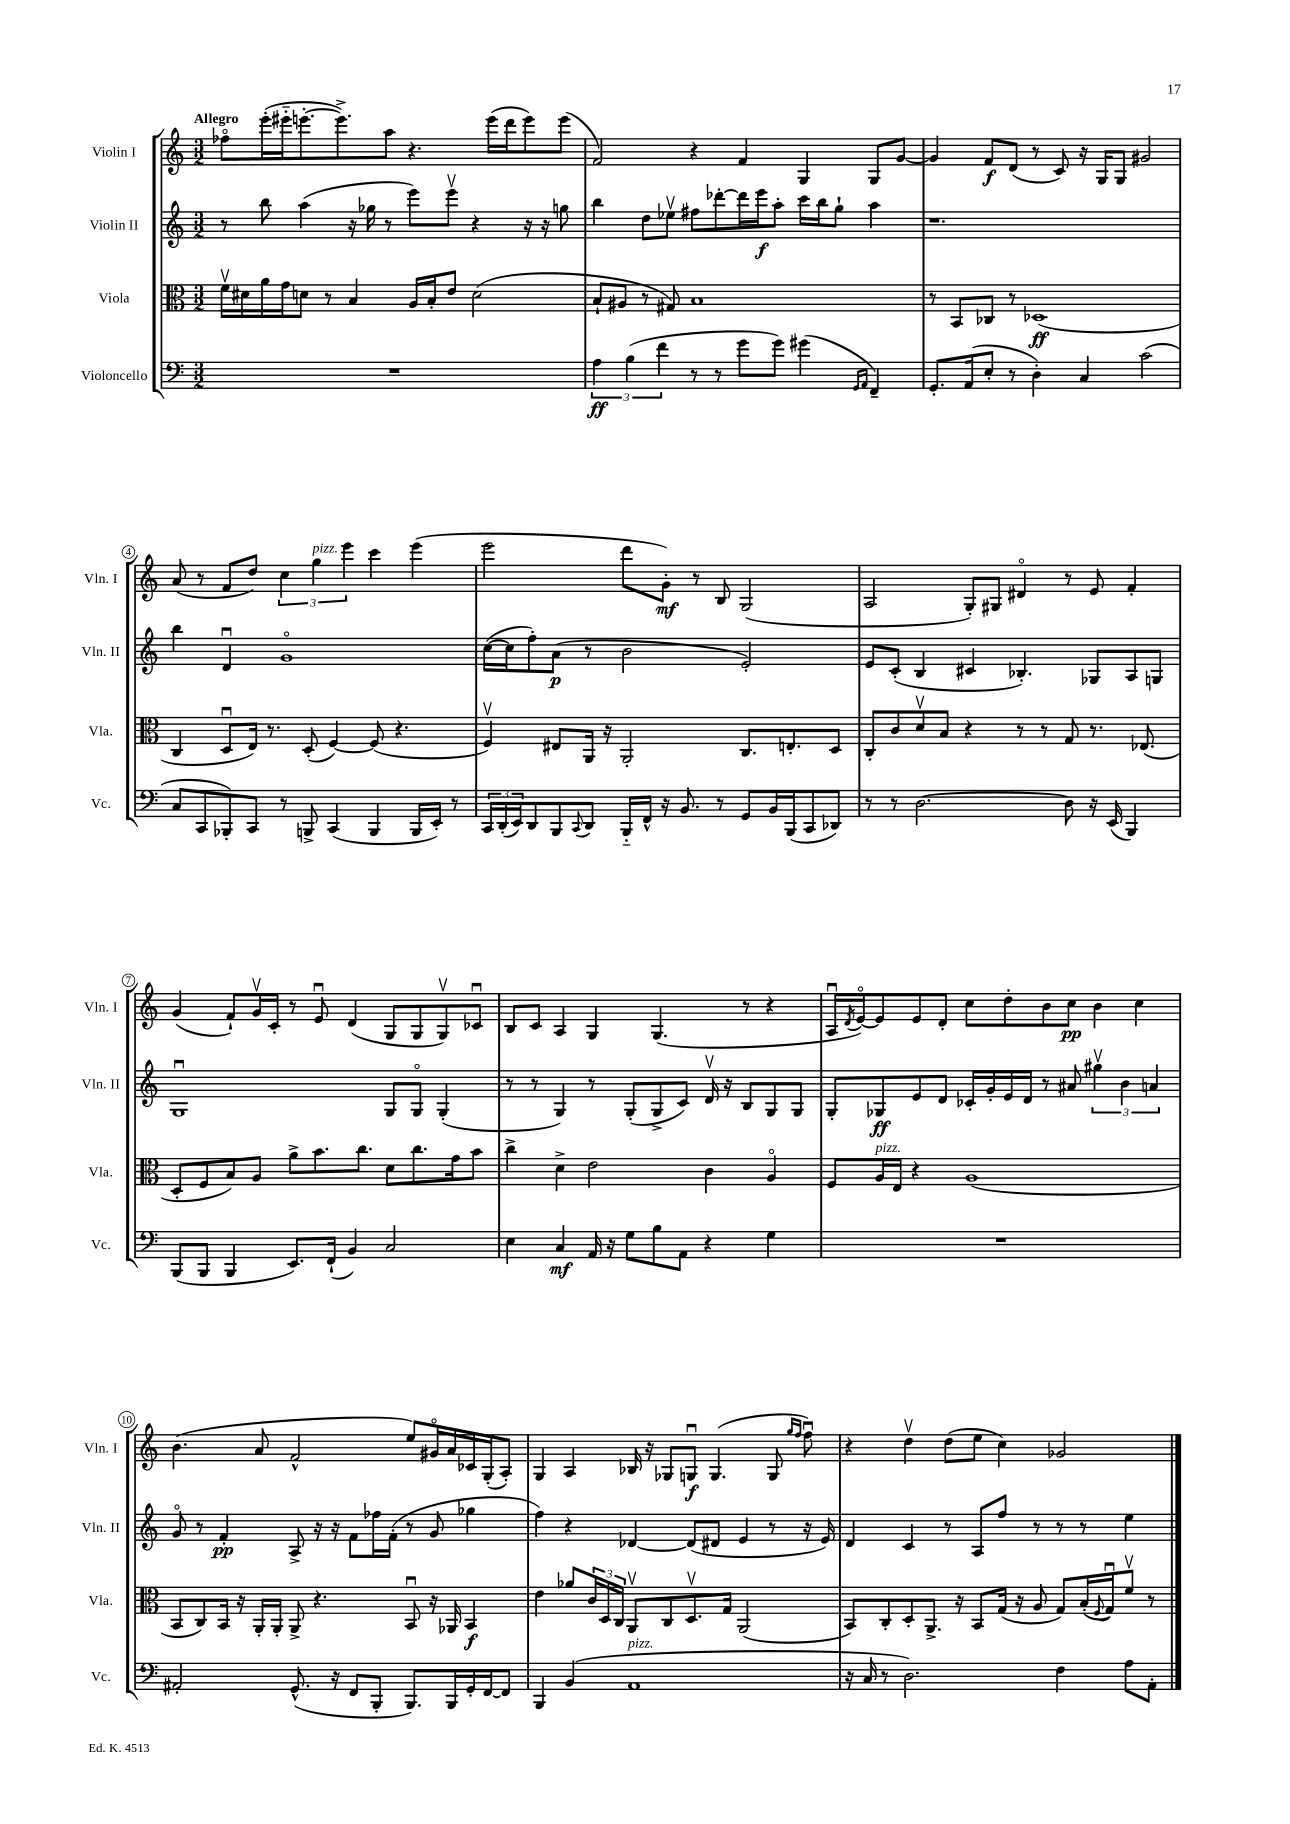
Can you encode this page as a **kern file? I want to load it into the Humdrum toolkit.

**kern	**kern	**kern	**kern
*staff4	*staff3	*staff2	*staff1
*clefF4	*clefC3	*clefG2	*clefG2
*k[]	*k[]	*k[]	*k[]
*M3/2	*M3/2	*M3/2	*M3/2
1.r	16fv	8r	8ff-o
.	16d#	.	.
.	16a	8bb	(16eee'
.	16g	.	16eee#'~
.	8d	(4aa	[8.eee'
.	8r	.	.
.	.	.	8.eee^])
.	4B	16r	.
.	.	16gg-	.
.	.	8r	8aa
.	16A	8eee)	4.r
.	16B'	.	.
.	8e	8eeev	.
.	(2d	4r	.
.	.	.	(16eee
.	.	.	16ddd
.	.	16r	8eee)
.	.	16r	.
.	.	8gg	(8eee
=	=	=	=
6A	8B`	4bb	2f)
.	8A#	.	.
(6B	.	.	.
.	8r	8dd	.
6f	.	.	.
.	8G#)	8ee-v	.
8r	1B	8ff#	4r
8r	.	[8ddd-'	.
8g	.	16ddd-]	4f
.	.	16eee	.
8g)	.	8aa'	.
(4g#	.	16ccc	4G
.	.	16bb	.
.	.	8gg`	.
16qqGG	.	.	.
16qqAA	.	.	.
4FF~)	.	4aa	8G
.	.	.	[8g
=	=	=	=
8.GG'	8r	1.r	4g]
.	8BB	.	.
(16AA	.	.	.
8E'	8C-	.	8f
8r	8r	.	(8d
4D')	(1D-	.	8r
.	.	.	8c)
4C	.	.	16r
.	.	.	16G
.	.	.	8G
(2c	.	.	2g#
=	=	=	=
8C	4C	4bb	(8a
8CC	.	.	8r
8BBB-')	8Du	4du	8f
8CC	16E)	.	8dd)
.	8.r	.	.
8r	.	1go	6cc
8BBB^	(8D'	.	.
.	.	.	6gg
(4CC	[4F)	.	.
.	.	.	6eee
4BBB	(8F]	.	4ccc
.	4.r	.	.
16BBB	.	.	(4eee
16EE')	.	.	.
8r	.	.	.
=	=	=	=
24CC	4Fv)	([16cc	2eee
(24DD'	.	.	.
.	.	16cc]	.
24EE)	.	.	.
8DD	.	8ff')	.
8BBB	8E#	(8a	.
8qqCC	.	.	.
8DD	16AA	8r	.
.	16r	.	.
16BBB'~	2AA'	2b	8ddd
16FF^^	.	.	.
16r	.	.	8g')
8.BB	.	.	.
.	.	.	8r
8r	.	.	8B
8GG	8.C	2e')	(2G
16BB	.	.	.
(16BBB	8.E'	.	.
8CC	.	.	.
8DD-)	8D	.	.
=	=	=	=
8r	8C'	8e	2A
8r	8c	(8c'	.
[2.D	8dv	4B	.
.	8B	.	.
.	4r	4c#	8G')
.	.	.	8G#
.	8r	4.B-')	4d#o
.	8r	.	.
8D]	8G	.	8r
16r	8.r	8G-	8e
(16EE	.	.	.
4BBB)	.	8A	4f'
.	(8.E-	.	.
.	.	8G	.
=	=	=	=
(8BBB	8D'	1Gu	(4g
8BBB	8F	.	.
4BBB	8B)	.	8f`)
.	8A	.	16gv
.	.	.	16c'
8.EE)	8a^	.	8r
.	8.b	.	8eu
(16FF`	.	.	.
4BB)	.	.	(4d
.	8.cc	.	.
2C	8d	8G	8G
.	8.cc	8Go	8G
.	.	(4G'	8Gv)
.	16g	.	.
.	8b	.	8c-u
=	=	=	=
4E	4cc^	8r	8B
.	.	8r	8c
4C	4d^	4G)	4A
16AA	2e	8r	4G
16r	.	.	.
8G	.	(8G'	.
8B	.	8G^	(4.G
8AA	.	8c)	.
4r	4c	16dv	.
.	.	16r	.
.	.	8B	8r
4G	4Ao	8G	4r
.	.	8G	.
=	=	=	=
1.r	8F	8G'	16Au
.	.	.	8qd
.	.	.	[16eo)
.	16A	8G-	8e]
.	16E	.	.
.	4r	8e	8e
.	.	8d	8d'
.	(1A	16c-'	8cc
.	.	16g'	.
.	.	16e	8dd'
.	.	16d	.
.	.	8r	8b
.	.	8a#	8cc
.	.	6gg#v	4b
.	.	6b	.
.	.	.	4cc
.	.	6a	.
=	=	=	=
2AA#'	8BB	8go	(4.b
.	8C)	8r	.
.	16BB	4f'	.
.	16r	.	.
.	16AA'	.	8a
.	16AA'	.	.
(8.GG^^	8AA^	8A^	2f^^
.	4.r	16r	.
16r	.	16r	.
8FF	.	8f	.
8BBB'	.	16ff-	.
.	.	(16f'	.
8.BBB)	8BBu	8r	8ee)
.	16r	8g	16g#o
16BBB	16AA-	.	16a
16GG'	4BB	4gg-	16c-
[16FF	.	.	(16G'
8FF]	.	.	8A')
=	=	=	=
4BBB	4e	4ff)	4G
(4BB	8a-	4r	4A
.	24c	.	.
.	24D	.	.
.	24C	.	.
1AA	8AAv	[4d-	16B-
.	.	.	16r
.	8C	.	8G-
.	8.Dv	(8d-]	8Gu
.	.	8d#	(4.G
.	16G	.	.
.	(2AA	4e	.
.	.	8r	8G
.	.	.	16qqgg
.	.	.	16qqff
.	.	16r	8ffu)
.	.	16e)	.
=	=	=	=
16r	8BB)	4d	4r
16C	.	.	.
8r	8C'	.	.
2.D)	8D'	4c	4ddv
.	8.AA^	.	.
.	.	8r	(8dd
.	16r	.	.
.	8BB	8A	8ee
.	(16G	8ff	4cc)
.	16r	.	.
.	8A	8r	.
4F	8G)	8r	2g-
.	(16B'	8r	.
.	8qqF	.	.
.	16Gu)	.	.
8A	8fv	4ee	.
8AA'	8r	.	.
==	==	==	==
*-	*-	*-	*-
